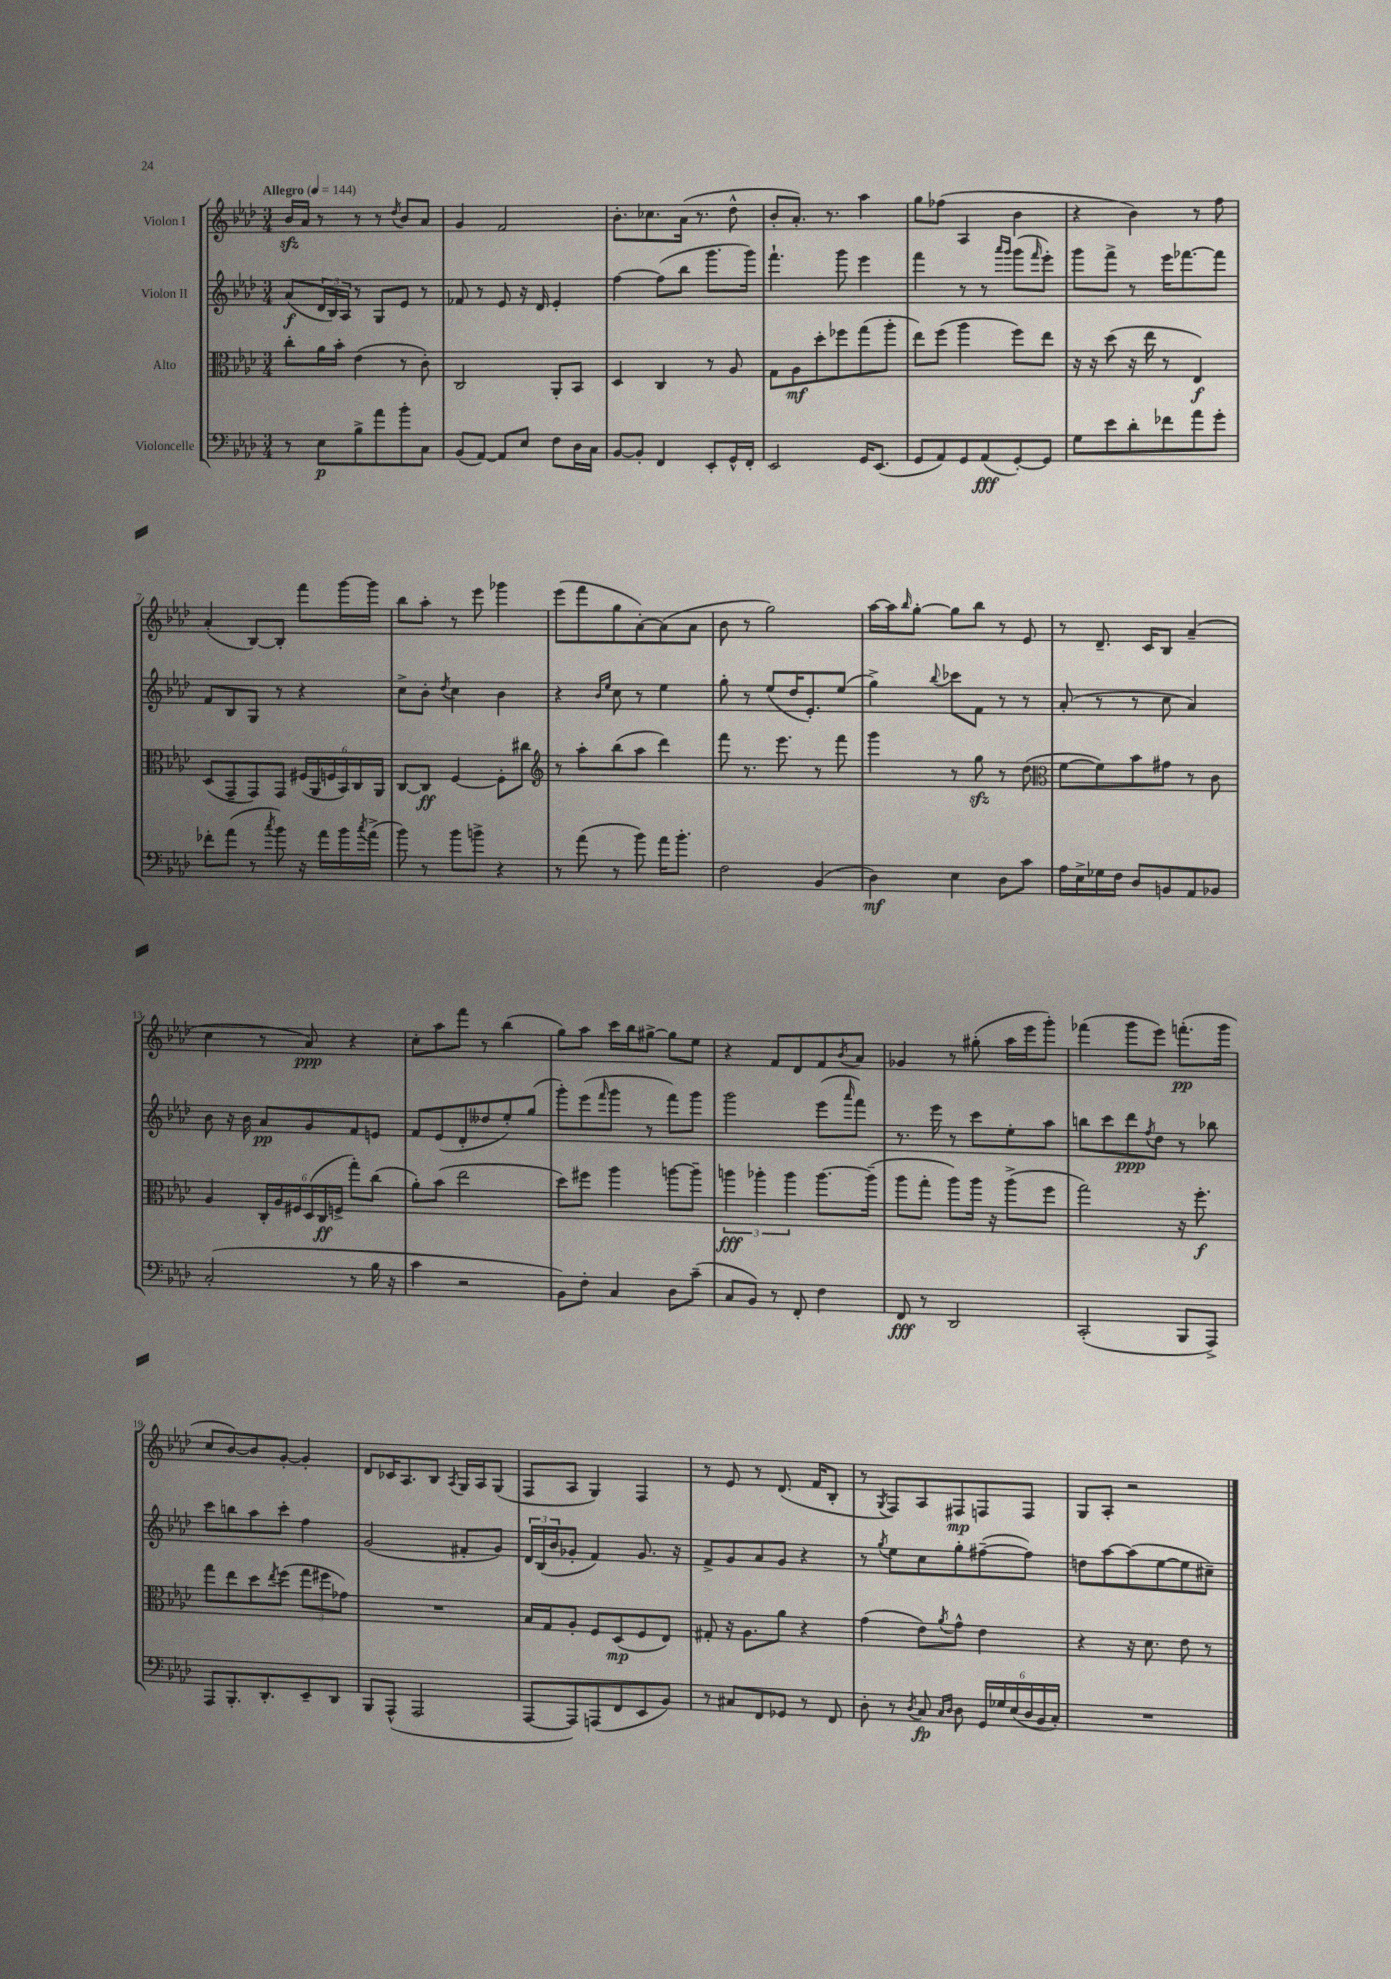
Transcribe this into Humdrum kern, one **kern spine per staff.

**kern	**kern	**kern	**kern
*staff4	*staff3	*staff2	*staff1
*clefF4	*clefC3	*clefG2	*clefG2
*k[b-e-a-d-]	*k[b-e-a-d-]	*k[b-e-a-d-]	*k[b-e-a-d-]
*M3/4	*M3/4	*M3/4	*M3/4
*MM144	*MM144	*MM144	*MM144
8r	8cc'\L	(8a-/L	16b-/LL
.	.	.	16a-/JJ
8E-\L	16a-\L	24d-/L	8r
.	.	24B-/)	.
.	16b-'\JJ	.	.
.	.	24A-/JJ	.
8B-^\	(4e-\	8r	8r
8a-\	.	8G/L	8r
.	.	.	8qdd-/
8b-'\	8r	8e-/J	8b-/L
8C\J	8c'\)	8r	8a-/J
=	=	=	=
(8BB-/L	2C/	8f-/	4g/
[8AA-/J)	.	8r	.
8AA-/]L	.	8e-/	2f/
8E-/J	.	16r	.
.	.	16d-/	.
8F\L	8AA-'/L	4e-'/	.
16D-\L	8BB-/J	.	.
16C\JJ	.	.	.
=	=	=	=
[8BB-/L	4D-/	[4ff\	8.b-'\L
8BB-'/]J	.	.	.
.	.	.	8.cc-\
4FF/	4C/	(8ff\]L	.
.	.	8bb-\J	(16a-\Jk
.	.	.	8.r
8EE-'/L	8r	8.ggg\L	.
16GG^^/L	8A-/	.	8dd-^^\
16FF'/JJ	.	16ggg\Jk)	.
=	=	=	=
2EE-/	8G\L	4.fff`\	8b-'/L
.	8A-\	.	8.a-'/J)
.	8dd-'\	.	.
.	.	.	8.r
.	8ff-\	8ggg\	.
16GG/LK	(8gg\	4eee-\	4aa-\
(8.EE-/J	.	.	.
.	8aa-'\J	.	.
=	=	=	=
8GG/L	8ee-\L)	4fff\	8gg\L
8AA-/)	(8ff\J	.	(8ff-\J
8GG/	4aa-\	8r	4A-/
(8AA-/	.	8r	.
.	.	16qqaaa-/LL	.
.	.	16qqggg/JJ	.
[8GG'/)	8ff\L)	(8ggg\L	4b-\
.	.	16qqfff/	.
8GG/]J	8ee-\J	8eee-'\J)	.
=	=	=	=
8G\L	16r	8ggg\L	4r
.	16r	.	.
8e-\	(8dd-\	8fff^\J	.
8d-'\	16r	8r	4b-\)
.	16ee-\	.	.
8f-\	8r	16eee-\LK	.
.	.	[8.fff-\	.
8a-\	4E-/)	.	8r
8g'\J	.	8fff-\]J	8ff\
=	=	=	=
8f-'\L	(8D-/L	8f/L	(4a-'/
(8a-\J	8GG~/	8B-/	.
8r	8GG/)	8G/J	[8B-/L)
8qcc/	.	.	.
8b-\)	8GG/J	8r	8B-'/]J
16r	(24F#/LL	4r	8fff\L
.	24AA-/	.	.
16a-\LL	.	.	.
.	24F/	.	.
16b-\	24BB-/)	.	[16ggg\L
.	24C/	.	.
8qcc/	.	.	.
(16a-^\JJ	.	.	16ggg\]JJ
.	24AA-/JJ	.	.
=	=	=	=
8b-\)	[8C/L	8cc^\L	8bb-\L
8r	8C/]J	8b-'\J	8aa-'\J
.	.	8qdd-/	.
8b-\L	[4F/	4cc\	8r
8b^\J	.	.	8eee-\
4r	8F'\]L	4b-\	4ggg-\
.	8cc#\J	.	.
=	=	=	=
*	*clefG2	*	*
8r	8r	4r	(8eee-\L
(8a-\	8aa-'\L	.	8fff\
.	.	16qqb-/LL	.
.	.	16qqee-/JJ	.
8r	(8bb-\	8cc\	8gg\
8b-\)	8aa-\J	8r	[8a-'\)
16a-\LK	4ddd-\)	4ee-\	(8a-\]
8.b-'\J	.	.	.
.	.	.	8a-\J
=	=	=	=
2F\	8fff\	8gg'\	8b-\
.	8.r	8r	8r
.	.	(8ee-/L	2gg\)
.	8.eee-\	.	.
.	.	16dd-/K	.
.	.	8.e-'/)	.
(4BB-/	8r	.	.
.	8fff\	(8ee-/J	.
=	=	=	=
4D-\)	4ggg\	4gg^\)	[16aa-\LL
.	.	.	16aa-\]J
.	.	.	16qqbb-/
.	.	.	[8gg'\J
.	.	8qqbb-/	.
4E-\	8r	8ccc-\L	8gg\]L
.	8gg\	8f\J	8bb-\J
8D-\L	8r	8r	8r
8c\J	(8dd-\	8r	8e-/
=	=	=	=
*	*clefC3	*	*
16A-\LL	[8f\L	(8a-'/	8r
16E-^\	.	.	.
16G-\	8f\])	8r	8.d-~/
16F\JJ	.	.	.
8D-/L	8b-\	8r	.
.	.	.	16c/LK
8BB/	8g#\J	8cc\	8B-/J
8AA-/	8r	4a-/)	(4a-~/
8BB-/J	8c\	.	.
=	=	=	=
(2C'/	4A-/	8b-\	4cc\
.	.	16r	.
.	.	16b-\	.
.	24C'/LL	8a-/L	8r
.	24A-/	.	.
.	24F#/	.	.
.	(24D-/	8g/	8a-/)
.	24C/	.	.
.	24F^/JJ	.	.
8r	8gg'\L)	8f/	4r
16B-\	(8cc\J	8e/J	.
16r	.	.	.
=	=	=	=
4c\	8a-'\L)	8f/L	8cc'\L
.	(8b-\J	(8e-/	8aa-\
2r	2ee-\	8d-'/	8fff\J
.	.	8dd--/	8r
.	.	8ee-'/)	(4bb-\
.	.	(8gg/J	.
=	=	=	=
8BB-\L)	8dd-\L)	8ggg'\L)	8gg\L)
8F'\J	8ff#\J	(8eee-\	8aa-\J
.	.	16qqfff/	.
4C/	4aa-\	8ggg\J	16ccc\LL
.	.	.	16bb-\J
.	.	8r	[8gg#^\J
8D-\L	[8aa\L	8fff\L)	8gg#\]L
(8c~\J	8aa~\]J	8ggg\J	8ee-\J
=	=	=	=
8C/L	6aa\	2ggg\	4r
8BB-/J)	.	.	.
.	6aa-'\	.	.
8r	.	.	8f/L
.	6aa-\	.	.
8FF'/	.	.	8d-/
4F\	[8.aa-\L	(8eee-\L	8f/
.	.	16qqaaa-/	8qb-/
.	.	8fff\J)	8a-/J
.	(16aa-~\]Jk	.	.
=	=	=	=
8FF/	8aa-\L	8.r	4g-/
8r	8gg'\J	.	.
.	.	16eee-\	.
2DD-/	8aa-\L)	8r	8r
.	16aa-\Jk	8ccc\L	(8gg#'\
.	16r	.	.
.	(8aa-^\L	8ee-'\	16aa-\LL
.	.	.	16eee-\J
.	8ff\J	8aa-\J	8ggg'\J)
=	=	=	=
(2CC'/	2gg\)	8bb\L	(4fff-\
.	.	8ccc\	.
.	.	8ddd-\	8ggg\L
.	.	8qff/	.
.	.	8dd-\J	8eee-\J)
8BBB-/L	16r	8r	(8.fff'\L
.	8.ff'\	.	.
8AAA-^/J)	.	8bb-\	.
.	.	.	16ggg\Jk
=	=	=	=
8AAA-/L	8gg\L	8ccc\L	8cc/L
8.BBB-'/	8ee-\	8bb\	[8b-/)
.	8dd-\	8aa-\	8b-/]
8.DD-'/	.	.	.
.	8qee-/	.	.
.	(8ff\J	8ccc'\J	[8g'/J
8EE-~/	12gg\L	4ff\	4g'/]
.	12ff#\	.	.
8DD-/J	.	.	.
.	12g-\J)	.	.
=	=	=	=
8BBB-/L	2.r	(2g/	8d-/L
(8AAA-^^/J	.	.	16c-/K
.	.	.	8.A-/
2AAA-/	.	.	.
.	.	.	8B-/J
.	.	.	8qA-/
.	.	8f#'/L	16G/LL
.	.	.	16A-/J
.	.	8g/J)	(8G/J
=	=	=	=
[8AAA-/L	16B-/LL	24d-/LL	8F/L
.	.	(24B-/	.
.	16G/J	.	.
.	.	24b-/J	.
8AAA-/])	8A-'/J	8g-'/J	8A-/J
(8AAA/	8F/L	4f/)	4G/)
8FF/	(8D-/	.	.
8EE-/	8F/	8.g-/	4F/
8BB-/J)	8E-/J)	.	.
.	.	16r	.
=	=	=	=
8r	8G#'/	8f^/L	8r
8C#/L	16r	8g/	8e-/
.	8.A-\L	.	.
8FF/	.	8a-/	8r
8GG-/J	8a-\J	8g/J	(8.d-/
8r	4r	4r	.
.	.	.	16f/LK
8FF/	.	.	8B-'/J
=	=	=	=
8D-'\	(4g\	8r	8r
.	.	8qgg/	8qG/
8r	.	8ee-\L	8F/L)
8qD-/	.	.	.
8C/	8e-\L)	8cc\	8A-/
16qqC/LL	.	.	.
16qqD-/JJ	8qa-/	.	.
8D-\	8g^^\J	8gg'\	8F#/
24GG/LL	4e-\	([8ff#~\	8F/
24G-/	.	.	.
(24E-/	.	.	.
24D-/	.	8ff#\]J)	8F/J
24BB-/	.	.	.
24C'/JJ)	.	.	.
=	=	=	=
2.r	4r	8dd\L	8G/L
.	.	[8aa-\	8A-'/J
.	16r	(8aa-\]	2r
.	8.d-\	.	.
.	.	[8ee-\	.
.	8e-\	8ee-\]	.
.	8r	8cc#~\J)	.
==	==	==	==
*-	*-	*-	*-
